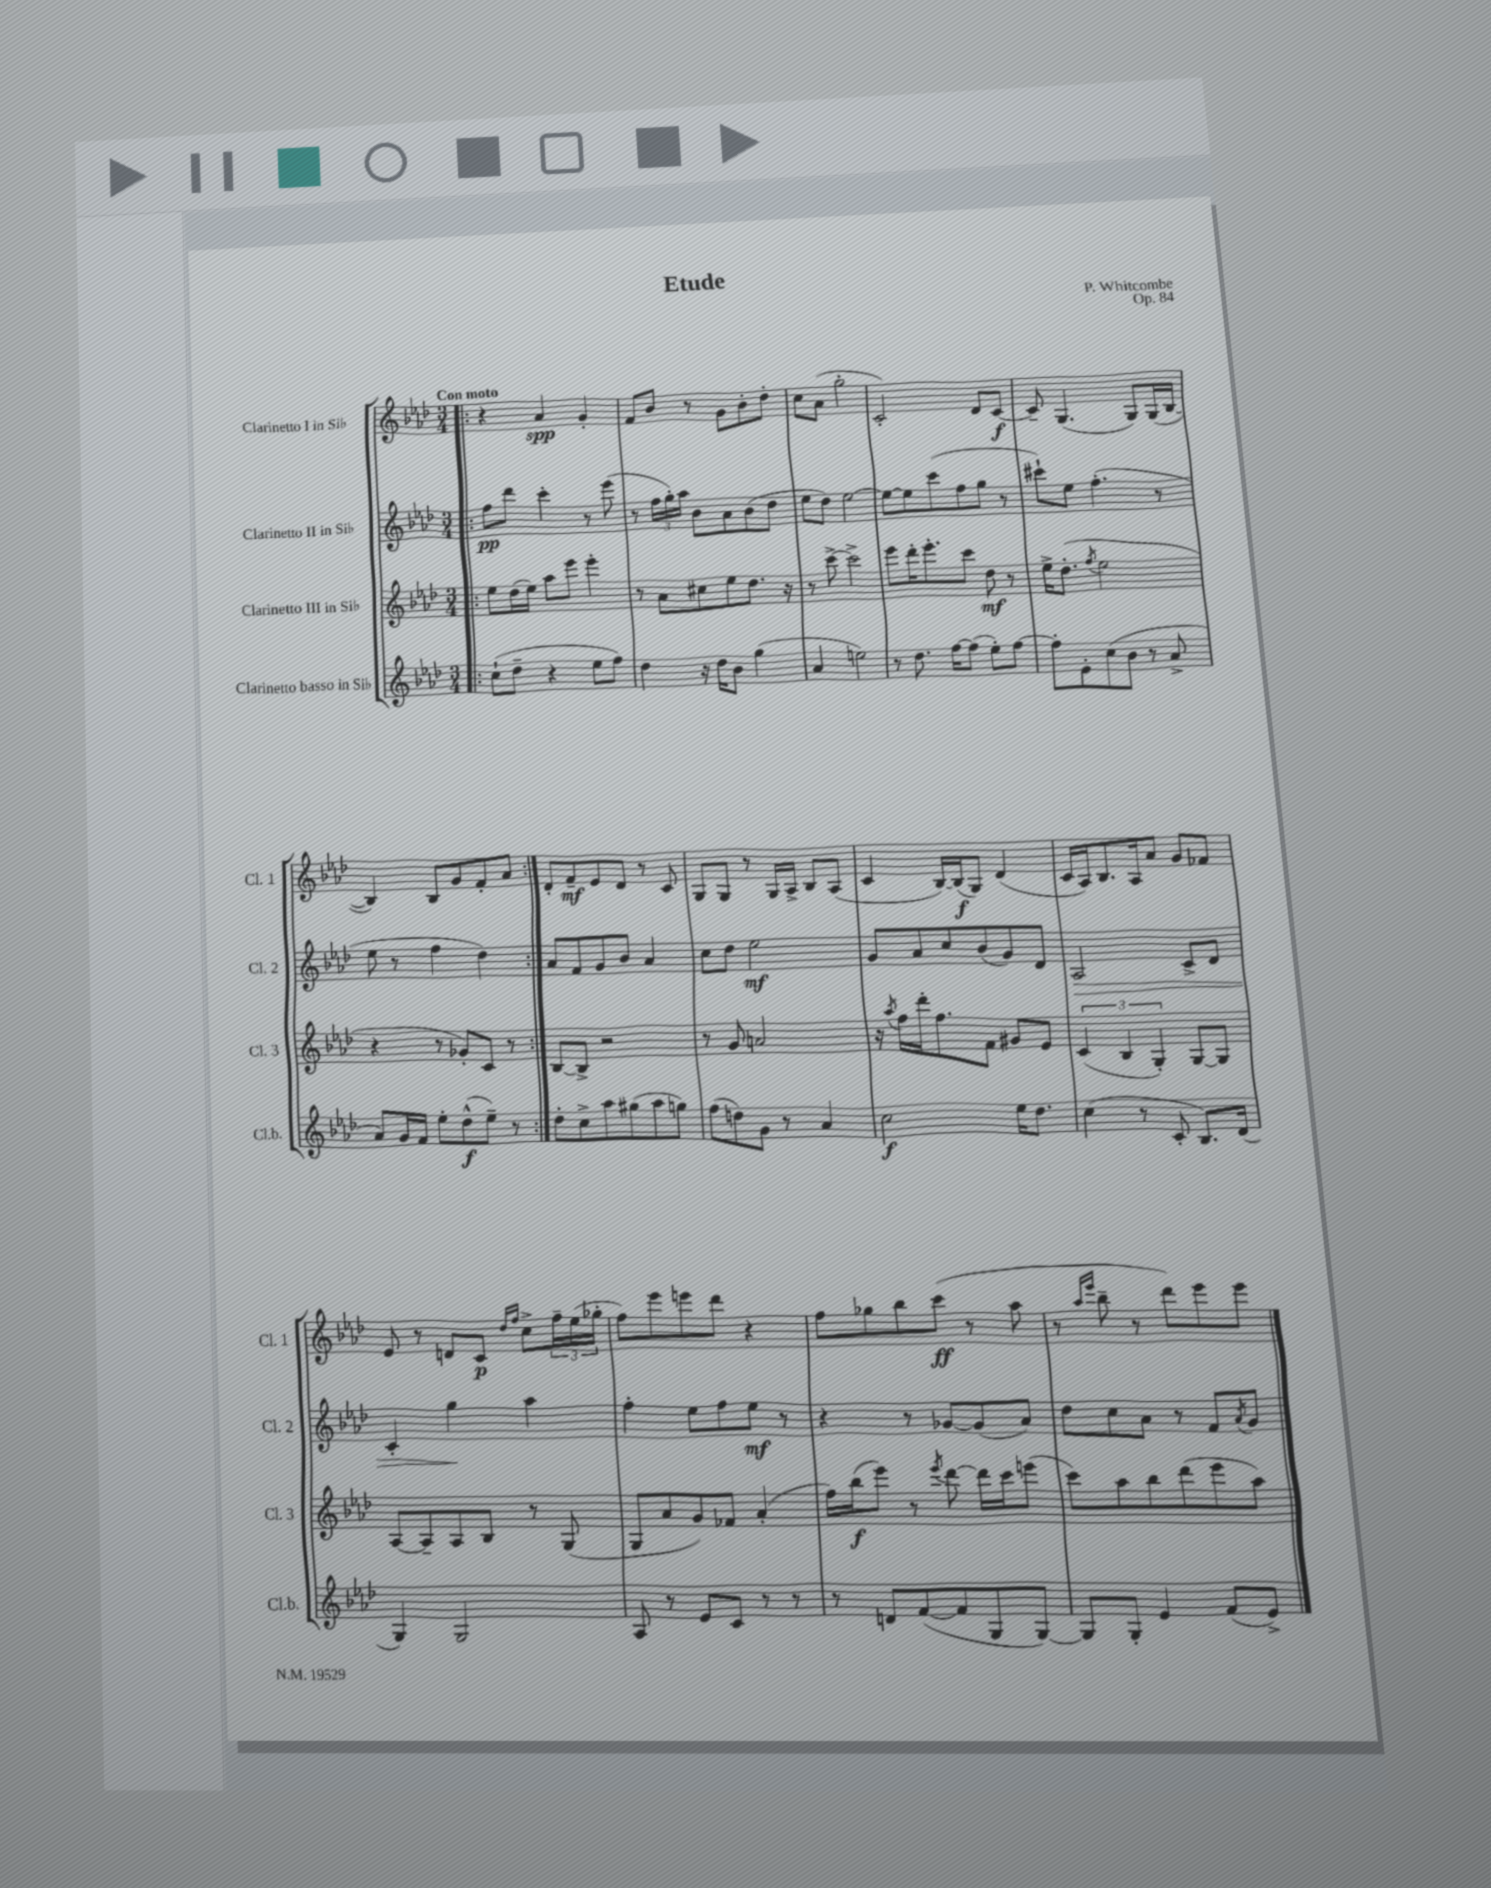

**kern	**kern	**kern	**kern
*staff4	*staff3	*staff2	*staff1
*clefG2	*clefG2	*clefG2	*clefG2
*k[b-e-a-d-]	*k[b-e-a-d-]	*k[b-e-a-d-]	*k[b-e-a-d-]
*M3/4	*M3/4	*M3/4	*M3/4
=!|:	=!|:	=!|:	=!|:
(8cc`	8ee-	8ff	4r
8dd-~	(16dd-	8ddd-	.
.	16ee-)	.	.
4r	8aa-	4ccc'	4a-
.	8eee-	.	.
8ee-	4eee-'	8r	4g'
8ff)	.	(8eee-	.
=	=	=	=
4dd-	8r	8r	8f
.	8a-	24ff	8b-
.	.	24gg')	.
.	.	24aa-	.
16r	8cc#	8b-	8r
16dd-	.	.	.
8b-	8ee-	8a-	8g
(4gg	8.dd-	(8b-	8b-'
.	.	8dd-	8dd-'
.	16r	.	.
=	=	=	=
4a-	8r	8ee-	8cc
.	[8ccc^	8dd-)	(8a-
2ee)	2ccc^]	[2ee-	2gg'
=	=	=	=
8r	8eee-	8ee-_	2c')
8.dd-	16ddd-'	8ee-]	.
.	8.eee-'	.	.
.	.	(8ccc	.
[16ff	.	.	.
(8ff]	8ccc	8ff	.
8ee-')	8dd-	8gg	8d-
[8ff	8r	8r	[8c
=	=	=	=
8ff']	16ee-^	8ccc#`)	8c~]
.	(8.dd-'	.	.
8e-'	.	8ee-	(4.G
.	8qff	.	.
(8cc	2ee-	(4.ff'	.
8b-	.	.	.
8r	.	.	8G)
8a-^	.	8r	(16G
.	.	.	[16B-
=	=	=	=
8a-)	4r	8ee-	4B-])
16g	.	8r	.
16f	.	.	.
8ee-'	8r	4ff	8B-
(8dd-^^	8g-')	.	8g
8ee-~)	8c	4dd-)	8f'
8r	8r	.	8a-
=:|!	=:|!	=:|!	=:|!
8dd-'	[8B-	8a-	8d-'
8cc^	8B-^]	8f	8f~
8aa-	2r	8g	8e-
(8gg#	.	8b-	8d-
8aa-	.	4a-	8r
8gg)	.	.	8c
=	=	=	=
(8ff	8r	8cc	8G
8dd)	8g	8dd-	8G
8g	2a	2ee-	8r
8r	.	.	16G
.	.	.	16A-^
4a-	.	.	8B-
.	.	.	(8A-
=	=	=	=
2cc	16r	8g	4c
.	8qaa-	.	.
.	16ff	.	.
.	16ddd-'	8a-	.
.	8.ff	.	.
.	.	8cc	[16B-)
.	.	.	(16B-]
.	8f	(8b-	8G)
16ee-	8g#	8g)	(4d-
8.dd-	.	.	.
.	8e-	8d-	.
=	=	=	=
(4cc	(6c	2A-	16c
.	.	.	16A-)
.	.	.	8.B-
.	6B-	.	.
8r	.	.	.
.	.	.	16A-
.	6G')	.	.
8c'	.	.	8a-
8.B-)	[8G	8c^	8g
.	8G]	8d-	8f-
(16d-	.	.	.
=	=	=	=
4G)	[8A-	4c'	8e-
.	8A-~]	.	8r
2G	8A-	4gg	8d
.	8B-	.	8c
.	.	.	16qqdd-
.	.	.	16qqff
.	8r	4aa-	8cc^
.	(8G	.	24ff~
.	.	.	(24ee-
.	.	.	24gg-'
=	=	=	=
8A-	8G	4ff'	8ff)
8r	8a-	.	8eee-
8e-	8g)	8ee-	8eee
8c	8f-	8ff	8ddd-
8r	(4a-'	8ee-	4r
8r	.	8r	.
=	=	=	=
8r	16ff)	4r	8ff
.	(16bb-	.	.
8d	8eee-)	.	8gg-
([8f	8r	8r	8bb-
.	8qeee-	.	.
8f]	[8ddd-	[8g-	(8ccc
8G	16ddd-]	(8g-]	8r
.	16ccc	.	.
[8G)	(8eee	8a-)	8aa-
=	=	=	=
8G]	8ccc)	8dd-	8r
.	.	.	16qqaa-
.	.	.	16qqeee-
8G'	8aa-	8cc	8bb-~
4e-	8bb-	8a-	8r
.	(8ddd-	8r	8ddd-)
(8f	8eee-	8f	8eee-
.	.	8qa-	.
8e-^)	8aa-)	8g	8eee-
==	==	==	==
*-	*-	*-	*-
